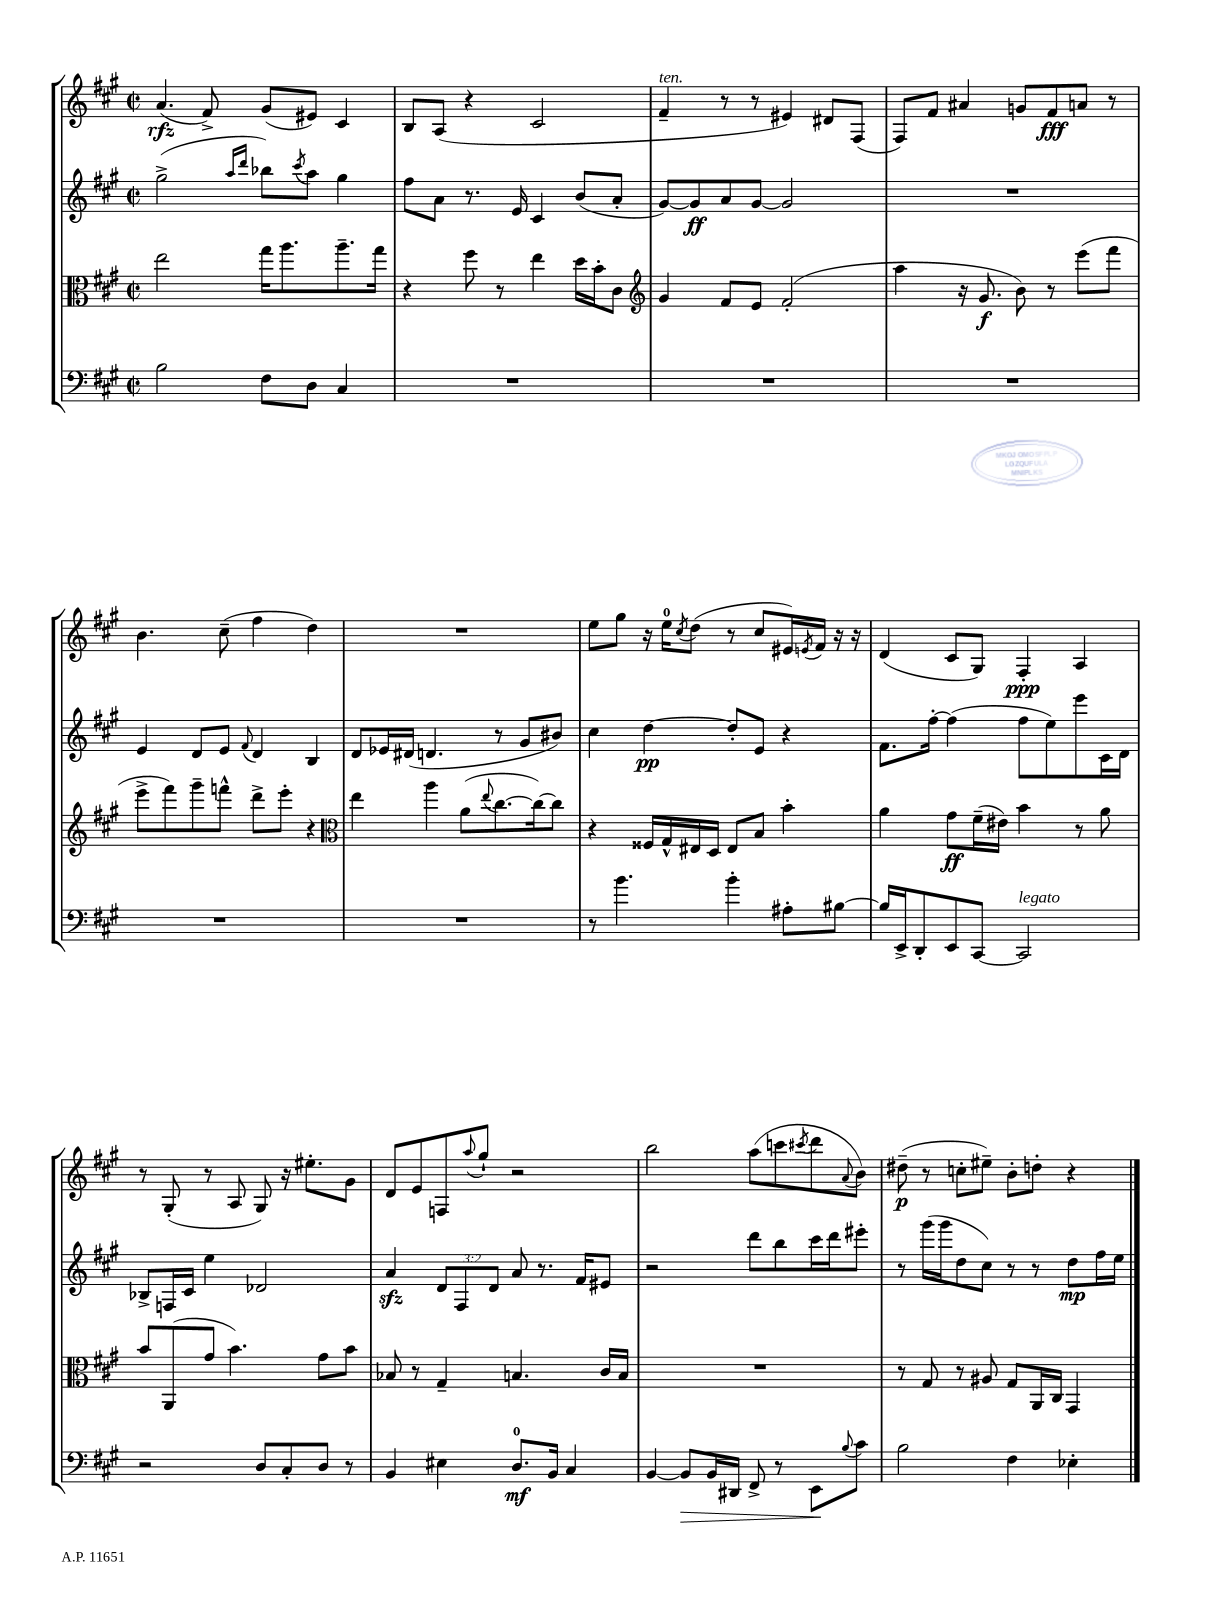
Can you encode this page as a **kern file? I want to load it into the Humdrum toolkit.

**kern	**kern	**kern	**kern
*staff4	*staff3	*staff2	*staff1
*clefF4	*clefC3	*clefG2	*clefG2
*k[f#c#g#]	*k[f#c#g#]	*k[f#c#g#]	*k[f#c#g#]
*M2/2	*M2/2	*M2/2	*M2/2
*met(c|)	*met(c|)	*met(c|)	*met(c|)
2B	2ee	(2gg#^	(4.a
.	.	.	8f#^)
.	.	16qqaa	.
.	.	16qqddd	.
8F#	16gg#	8bb-)	(8g#
.	8.aa	.	.
.	.	8qccc#	.
8D	.	8aa	8e#)
4C#	8.aa~	4gg#	4c#
.	16gg#	.	.
=	=	=	=
1r	4r	8ff#	8B
.	.	8a	(8A
.	8ff#	8.r	4r
.	8r	.	.
.	.	16e	.
.	4ee	4c#	2c#
.	16dd	(8b	.
.	16b'	.	.
.	8c#	8a'	.
=	=	=	=
*	*clefG2	*	*
1r	4g#	[8g#)	4f#~
.	.	8g#]	.
.	8f#	8a	8r
.	8e	[8g#	8r
.	(2f#'	2g#]	4e#)
.	.	.	8d#
.	.	.	(8F#
=	=	=	=
1r	4aa	1r	8F#)
.	.	.	8f#
.	16r	.	4a#
.	8.g#	.	.
.	8b)	.	8g
.	8r	.	8f#
.	(8eee	.	8a
.	8fff#	.	8r
=	=	=	=
1r	8eee^	4e	4.b
.	8fff#)	.	.
.	8ggg#~	8d	.
.	8fff^^	8e	(8cc#~
.	.	8qqf#	.
.	8ddd^	4d	4ff#
.	8eee'	.	.
.	4r	4B	4dd)
=	=	=	=
*	*clefC3	*	*
1r	4ee	8d	1r
.	.	16e-	.
.	.	(16d#	.
.	4aa	4.d	.
.	(8a	.	.
.	8qqee	.	.
.	[8.cc#	8r	.
.	.	8g#	.
.	16cc#_)	.	.
.	8cc#]	8b#)	.
=	=	=	=
8r	4r	4cc#	8ee
4.b	.	.	8gg#
.	16F##	[4dd	16r
.	16G#^^	.	16ee
.	.	.	8qcc#
.	16E#	.	(8dd
.	16D	.	.
4b'	8E#	8dd']	8r
.	8B	8e	8cc#
8A#'	4b'	4r	16e#)
.	.	.	8qe
.	.	.	16f#
[8B#	.	.	16r
.	.	.	16r
=	=	=	=
16B#]	4a	8.f#	(4d
16EE^	.	.	.
8DD'	.	.	.
.	.	[16ff#'	.
8EE	8g#	(4ff#]	8c#
[8CC#	(16f#~	.	8G#)
.	16e#)	.	.
2CC#]	4b	8ff#	4F#'
.	.	8ee)	.
.	8r	8eee	4A
.	8a	16c#	.
.	.	16d	.
=	=	=	=
2r	8b	8B-^	8r
.	(8AA	16F	(8G#'
.	.	16c#	.
.	8g#	4ee	8r
.	4.b)	.	8A
8D	.	2d-	8G#)
8C#'	.	.	16r
.	.	.	8.ee#'
8D	8g#	.	.
8r	8b	.	8g#
=	=	=	=
4BB	8B-	4a	8d
.	8r	.	8e
4E#	4G#~	12d	8F
.	.	12F#	.
.	.	.	8qqaa
.	.	.	8gg#`
.	.	12d	.
8.D	4.B	8a	2r
.	.	8.r	.
16BB	.	.	.
4C#	.	.	.
.	.	16f#	.
.	16c#	8e#	.
.	16B	.	.
=	=	=	=
[4BB	1r	2r	2bb
8BB]	.	.	.
16BB	.	.	.
16DD#	.	.	.
8FF#^	.	8ddd	(8aa
8r	.	8bb	8ccc
.	.	.	8qccc#
8EE	.	16ccc#	8ddd
.	.	16ddd	.
8qqB	.	.	8qqa
8c#	.	8eee#'	8b)
=	=	=	=
2B	8r	8r	(8dd#~
.	8G#	(16ggg#	8r
.	.	16ggg#	.
.	8r	8dd	8cc'
.	8A#	8cc#)	8ee#~)
4F#	8G#	8r	8b'
.	16AA	8r	8dd'
.	16C#	.	.
4E-'	4GG#	8dd	4r
.	.	16ff#	.
.	.	16ee	.
==	==	==	==
*-	*-	*-	*-
